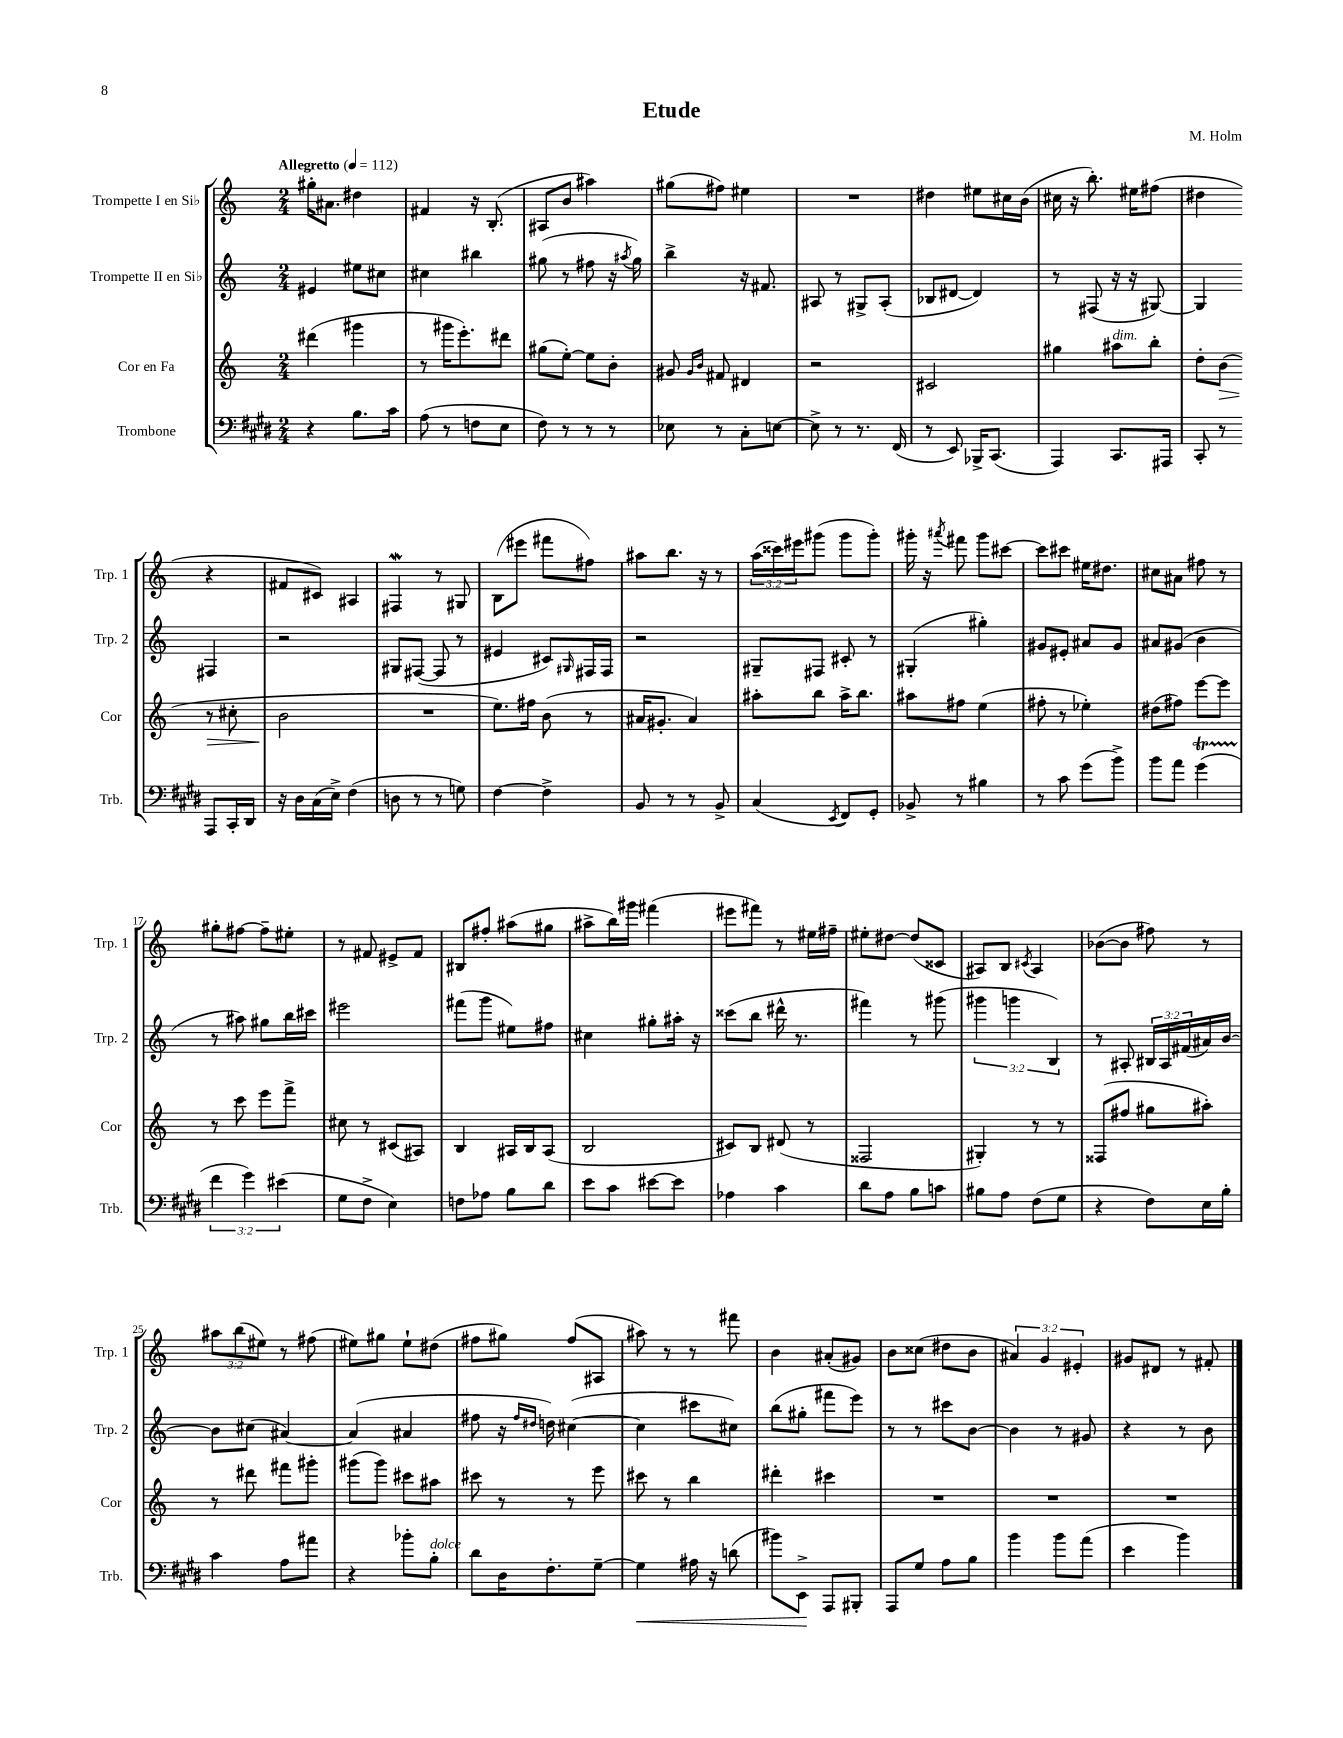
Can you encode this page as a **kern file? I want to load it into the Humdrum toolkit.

**kern	**kern	**kern	**kern
*staff4	*staff3	*staff2	*staff1
*clefF4	*clefG2	*clefG2	*clefG2
*k[f#c#g#d#]	*k[]	*k[]	*k[]
*M2/4	*M2/4	*M2/4	*M2/4
*MM112	*MM112	*MM112	*MM112
4r	(4ddd#	4e#	16gg#'
.	.	.	8.a#
8.B	4ggg#	8ee#	4dd#
.	.	8cc#	.
16c#	.	.	.
=	=	=	=
(8A	8r	4cc#	4f#
8r	16ggg#	.	.
.	8.eee')	.	.
8F	.	4bb#	16r
.	.	.	(8.B'
8E	8ddd#	.	.
=	=	=	=
8F#)	(8gg#	(8gg#	8A#
8r	[8ee')	8r	8b
8r	8ee]	8ff#	4aa#)
8r	8b'	16r	.
.	.	8qaa#	.
.	.	16gg#)	.
=	=	=	=
8E-	8g#	4bb^	(8gg#
.	16qqg#	.	.
.	16qqb	.	.
8r	8f#	.	8ff#)
8C#'	4d#	16r	4ee#
.	.	8.f#	.
[8E	.	.	.
=	=	=	=
8E^]	2r	8A#	2r
8r	.	8r	.
8.r	.	8G#^	.
.	.	(8A#'	.
(16FF#	.	.	.
=	=	=	=
8r	2c#	8B-	4dd#
8EE)	.	[8d#	.
16BBB-^	.	4d#])	8ee#
(8.CC#	.	.	.
.	.	.	16cc#
.	.	.	(16b
=	=	=	=
4AAA)	4gg#	8r	16cc#
.	.	.	16r
.	.	(8F#	8.bb')
8.CC#	8aa#	16r	.
.	.	16r	16ee#
.	8bb'	[8G#)	(8ff#
16AAA#	.	.	.
=	=	=	=
8CC#'	8dd'	4G#]	4dd#
8r	(8b	.	.
8AAA	8r	4F#	4r
16CC#'	8cc#'	.	.
16DD#	.	.	.
=	=	=	=
16r	2b	2r	8f#
16D#	.	.	.
(16C#	.	.	8c#)
16E^)	.	.	.
(4F#	.	.	4A#
=	=	=	=
8D	2r	8G#	4F#
8r	.	([8F#	.
8r	.	8F#]	8r
8G)	.	8r	8G#
=	=	=	=
[4F#	8.ee)	4e#	(8B
.	.	.	8eee#
.	16ff#	.	.
4F#^]	(8b	8c#)	8fff#
.	.	16qqG#	.
.	8r	16F#	8ff#)
.	.	16F#	.
=	=	=	=
8BB	16a#	2r	8aa#
.	8.g#'	.	.
8r	.	.	8.bb
8r	4a#)	.	.
.	.	.	16r
8BB^	.	.	8r
=	=	=	=
(4C#	8aa#'	8G#~	(24aa
.	.	.	24ccc##)
.	.	.	24eee#
.	8bb	8F#	(8ggg#
8qEE	.	.	.
8FF#)	16aa#^	8c#'	8ggg#
.	8.bb	.	.
8GG#'	.	8r	8ggg#')
=	=	=	=
8BB-^	8aa#	(4G#'	16ggg#'
.	.	.	16r
.	.	.	8qaaa#
8r	8ff#	.	8fff#
4B#	(4ee	4gg#')	8ggg#
.	.	.	[8ccc#
=	=	=	=
8r	8ff#'	8g#	8ccc#]
8c#	8r	8e#'	8ccc#
(8g#	4ee-')	8a#	16ee#
.	.	.	8.dd#
8b^)	.	8g#	.
=	=	=	=
8b	(8dd#	8a#	8cc#
8a	8ff#)	(8g#	8a#
(4g#	[8eee	4b	8ff#
.	8eee]	.	8r
=	=	=	=
6f#	8r	8r	8gg#'
.	8ccc	8aa#)	[8ff#
6g#)	.	.	.
.	8eee	8gg#	8ff#~]
(6e#	.	.	.
.	8fff^	16bb	8ee#'
.	.	16ccc#	.
=	=	=	=
8G#	8cc#	2eee#	8r
8F#^	8r	.	8f#
4E)	(8c#	.	8e#^
.	8A#)	.	8f#
=	=	=	=
8F	4B	(8fff#	8B#
8A-	.	8ggg	8ff#'
8B	16A#	8ee#)	(8aa#
.	16B	.	.
8d#	(8A#	8ff#	8gg#
=	=	=	=
8e	2B	4cc#	8aa#^
8c#	.	.	16bb)
.	.	.	16ggg#
[8e#	.	8gg#'	(4fff#
8e#]	.	16aa#'	.
.	.	16r	.
=	=	=	=
4A-	8c#)	(8ccc##	8eee#
.	8B	8bb	8fff#)
4c#	(8d#	16ddd#^^	8r
.	.	8.r	.
.	8r	.	16ee#
.	.	.	16ff#~
=	=	=	=
8d#	2F##	4fff#)	8ee#'
8A	.	.	[8dd#
8B	.	8r	(8dd#]
8c	.	(8ggg#	8c##
=	=	=	=
8B#	4G#')	6ggg#	8A#)
8A	.	.	8B
.	.	6ggg	.
.	.	.	8qc#
(8F#	8r	.	4A#
.	.	6B)	.
8G#	8r	.	.
=	=	=	=
4r	(8F##	8r	([8b-
.	8ff#	8A#'	8b-]
8F#)	8gg#	24B#	8ff#)
.	.	24A#	.
.	.	(24f#	.
16E	8aa#')	16a#)	8r
16B'	.	[16b	.
=	=	=	=
4c#	8r	8b]	12aa#
.	.	.	(12bb
.	8ddd#	(8cc#	.
.	.	.	12ee#)
8A	8fff#	[4a#)	8r
8a#	8ggg#'	.	(8ff#
=	=	=	=
4r	(8ggg#	(4a#]	8ee#)
.	8ggg#)	.	8gg#
8b-'	8ccc#	4a#	8ee#`
8B'	8aa#	.	(8dd#
=	=	=	=
8d#	8ccc#	8ff#	8ff#
16D#	8r	16r	8gg#)
.	.	16qqff#	.
.	.	16qqdd#	.
8.F#'	.	16dd)	.
.	8r	([4cc#	(8ff#
[8G#~	8eee	.	8A#
=	=	=	=
4G#]	8ccc#	4cc#]	8aa#)
.	8r	.	8r
16A#	4bb	8ccc#	8r
16r	.	.	.
(8d	.	8cc#)	8fff#
=	=	=	=
8b#)	4ddd#'	(8bb	4b
8EE^	.	8gg#'	.
8AAA	4ccc#	8fff#	(8a#'
8BBB#'	.	8eee)	8g#)
=	=	=	=
8AAA	2r	8r	8b
8G#	.	8r	(8cc##
8A	.	8ccc#	8dd#
8B	.	[8b	8b
=	=	=	=
4b	2r	4b]	6a#)
.	.	.	6g
8b	.	8r	.
.	.	.	6e#'
(8a	.	8g#	.
=	=	=	=
4e	2r	4r	8g#
.	.	.	8d#
4b)	.	8r	8r
.	.	8b	8f#'
==	==	==	==
*-	*-	*-	*-
